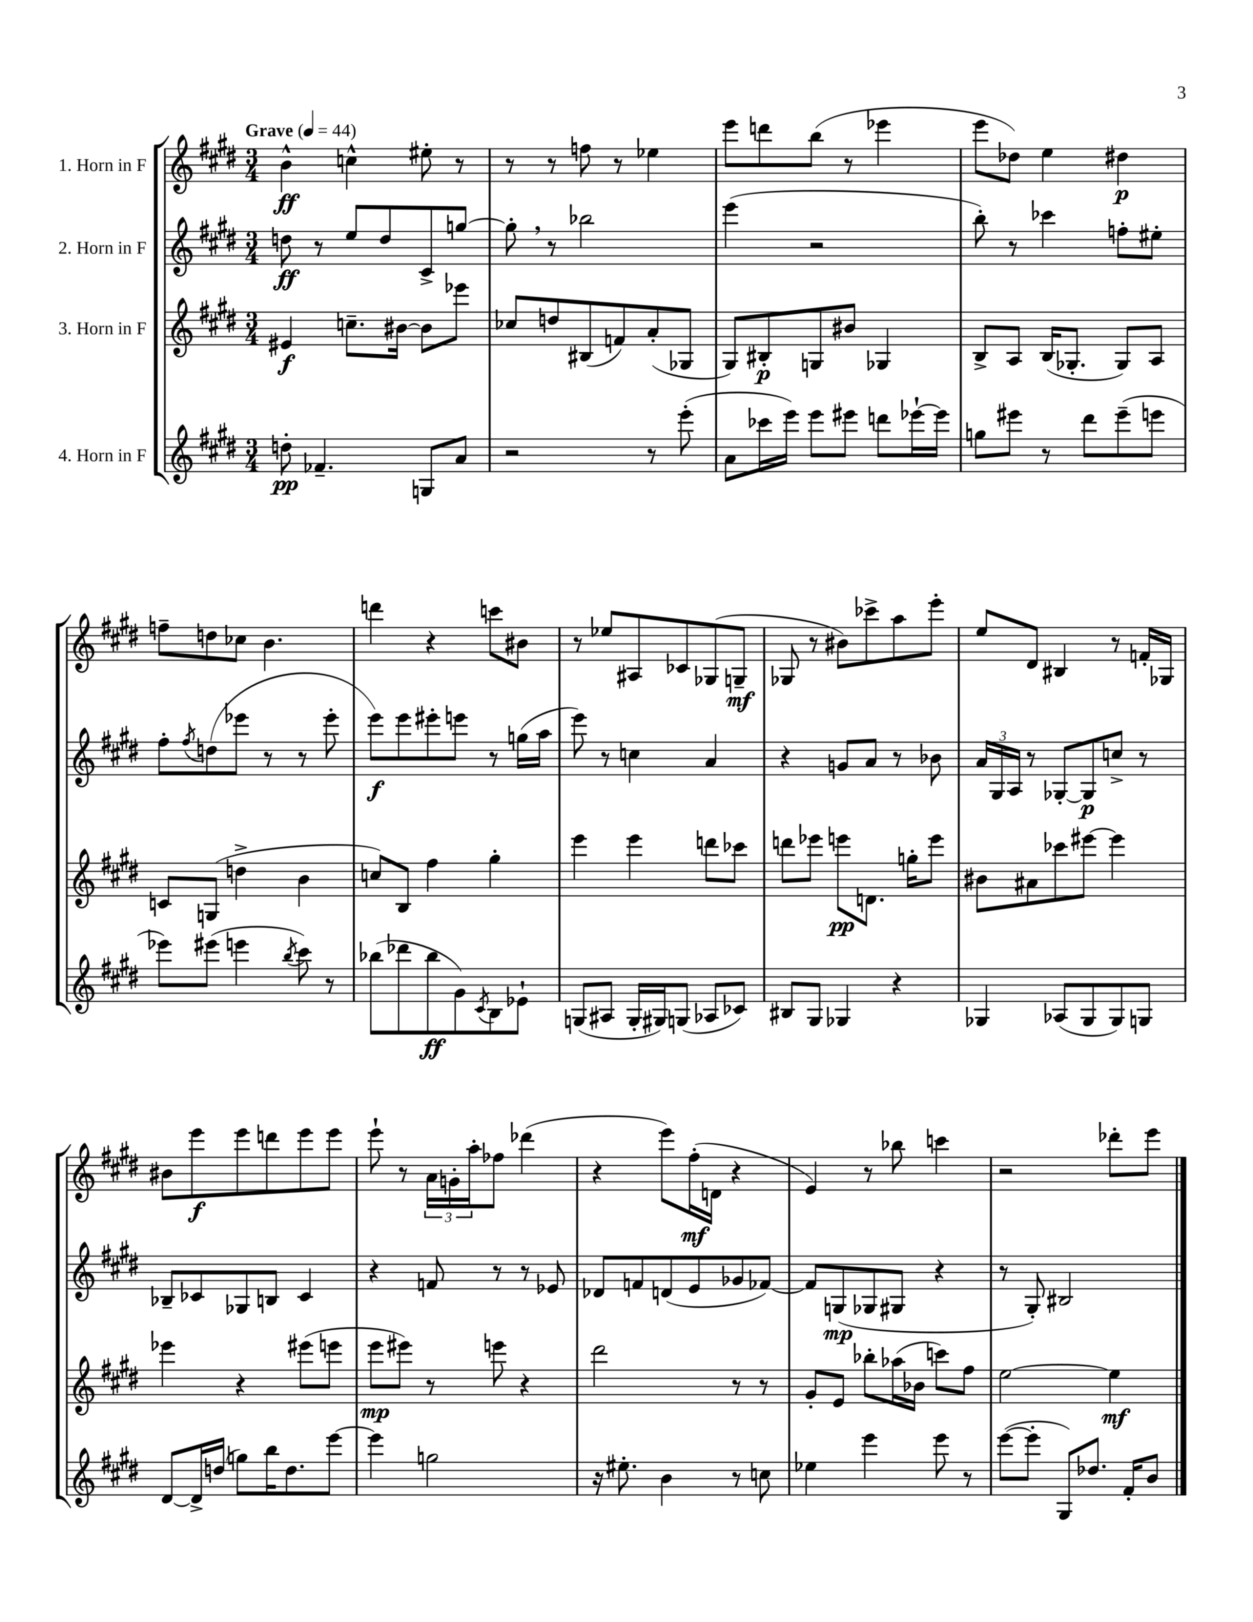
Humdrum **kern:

**kern	**kern	**kern	**kern
*staff4	*staff3	*staff2	*staff1
*clefG2	*clefG2	*clefG2	*clefG2
*k[f#c#g#d#]	*k[f#c#g#d#]	*k[f#c#g#d#]	*k[f#c#g#d#]
*M3/4	*M3/4	*M3/4	*M3/4
*MM44	*MM44	*MM44	*MM44
8dd'	4e#	8dd	4b^^
4.f-~	.	8r	.
.	8.cc~	8ee	4cc^^
.	.	8dd	.
.	[16b#	.	.
8G	8b#]	8c#^	8ee#'
8a	8eee-	[8gg	8r
=	=	=	=
2r	8cc-	8gg']	8r
.	8dd	8r	8r
.	(8B#	2bb-	8ff
.	8f)	.	8r
8r	(8a'	.	4ee-
(8eee'	8G-	.	.
=	=	=	=
8a	8G#)	(4eee	8eee
16ccc-	8B#'	.	8ddd
16eee)	.	.	.
8eee	8G	2r	(8bb
8eee#	8b#	.	8r
8ddd	4G-	.	4eee-
[16eee-`	.	.	.
16eee-]	.	.	.
=	=	=	=
8gg	8B^	8bb')	8eee
8eee#	8A	8r	8dd-)
8r	(16B	4ccc-	4ee
.	8.G-'	.	.
8ddd#	.	.	.
(8eee#~	8G-)	8ff'	4dd#
8eee	8A	8ee#'	.
=	=	=	=
8eee-)	8c	8ff#'	8ff~
.	.	8qff#	.
(8eee#	(8G	(8dd	8dd
4eee	4dd^	8eee-	8cc-
.	.	8r	4.b
8qbb	.	.	.
8ccc#)	4b	8r	.
8r	.	8eee-'	.
=	=	=	=
(8bb-	8cc)	8eee)	4ddd
8ddd-	8B	8eee	.
8bb-	4ff#	8eee#'	4r
8g#)	.	8eee	.
8qc#	.	.	.
8B	4gg#'	8r	8ccc
8e-`	.	(16gg	8b#
.	.	16aa	.
=	=	=	=
(8G	4eee	8eee)	8r
8A#	.	8r	8ee-
16G'	4eee	4cc	8A#
16G#)	.	.	.
(8G	.	.	8c-
8A-	8ddd	4a	(8G-
8c-)	8ccc-	.	8G~
=	=	=	=
8B#	8ddd	4r	8G-
8G#	8eee-	.	8r
4G-	8eee	8g	8b#)
.	8.d	8a	8ccc-^
4r	.	8r	8aa
.	16gg'	.	.
.	8eee	8b-	8eee'
=	=	=	=
4G-	8b#	24a	8ee
.	.	24G#	.
.	.	24A	.
.	8a#	8r	8d#
(8A-	8ccc-	[8G-'	4B#
8G-	[8eee#	8G-]	.
8G-)	4eee#]	8cc^	8r
8G	.	8r	16f'
.	.	.	16G-
=	=	=	=
[8d#	4eee-	8B-~	8b#
16d#^]	.	8c-	8eee
(16dd	.	.	.
8gg)	4r	8G-	8eee
16bb	.	8B	8ddd
8.dd	.	.	.
.	(8eee#	4c-	8eee
[8eee	8eee	.	8eee
=	=	=	=
4eee]	8eee	4r	8eee`
.	8eee#)	.	8r
2gg	8r	8f	24a
.	.	.	24g'
.	.	.	24aa'
.	8eee	8r	8ff-
.	4r	8r	(4ddd-
.	.	8e-	.
=	=	=	=
16r	2ddd#	8d-	4r
8.ee#'	.	.	.
.	.	8f	.
4b	.	(8d	8eee)
.	.	8e	(16ff#'
.	.	.	16d
8r	8r	8g-	4r
8cc	8r	[8f-)	.
=	=	=	=
4ee-	8g#'	8f-]	4e)
.	8e	(8G	.
4eee	8bb-'	8G-	8r
.	(16aa-	8G#	8bb-
.	16b-	.	.
8eee	8ccc)	4r	4ccc
8r	8ff#	.	.
=	=	=	=
([8eee	[2ee	8r	2r
8eee']	.	8G#')	.
8G#)	.	2B#	.
8.dd-	.	.	.
.	4ee]	.	8ddd-'
16f#'	.	.	.
8b	.	.	8eee
==	==	==	==
*-	*-	*-	*-
